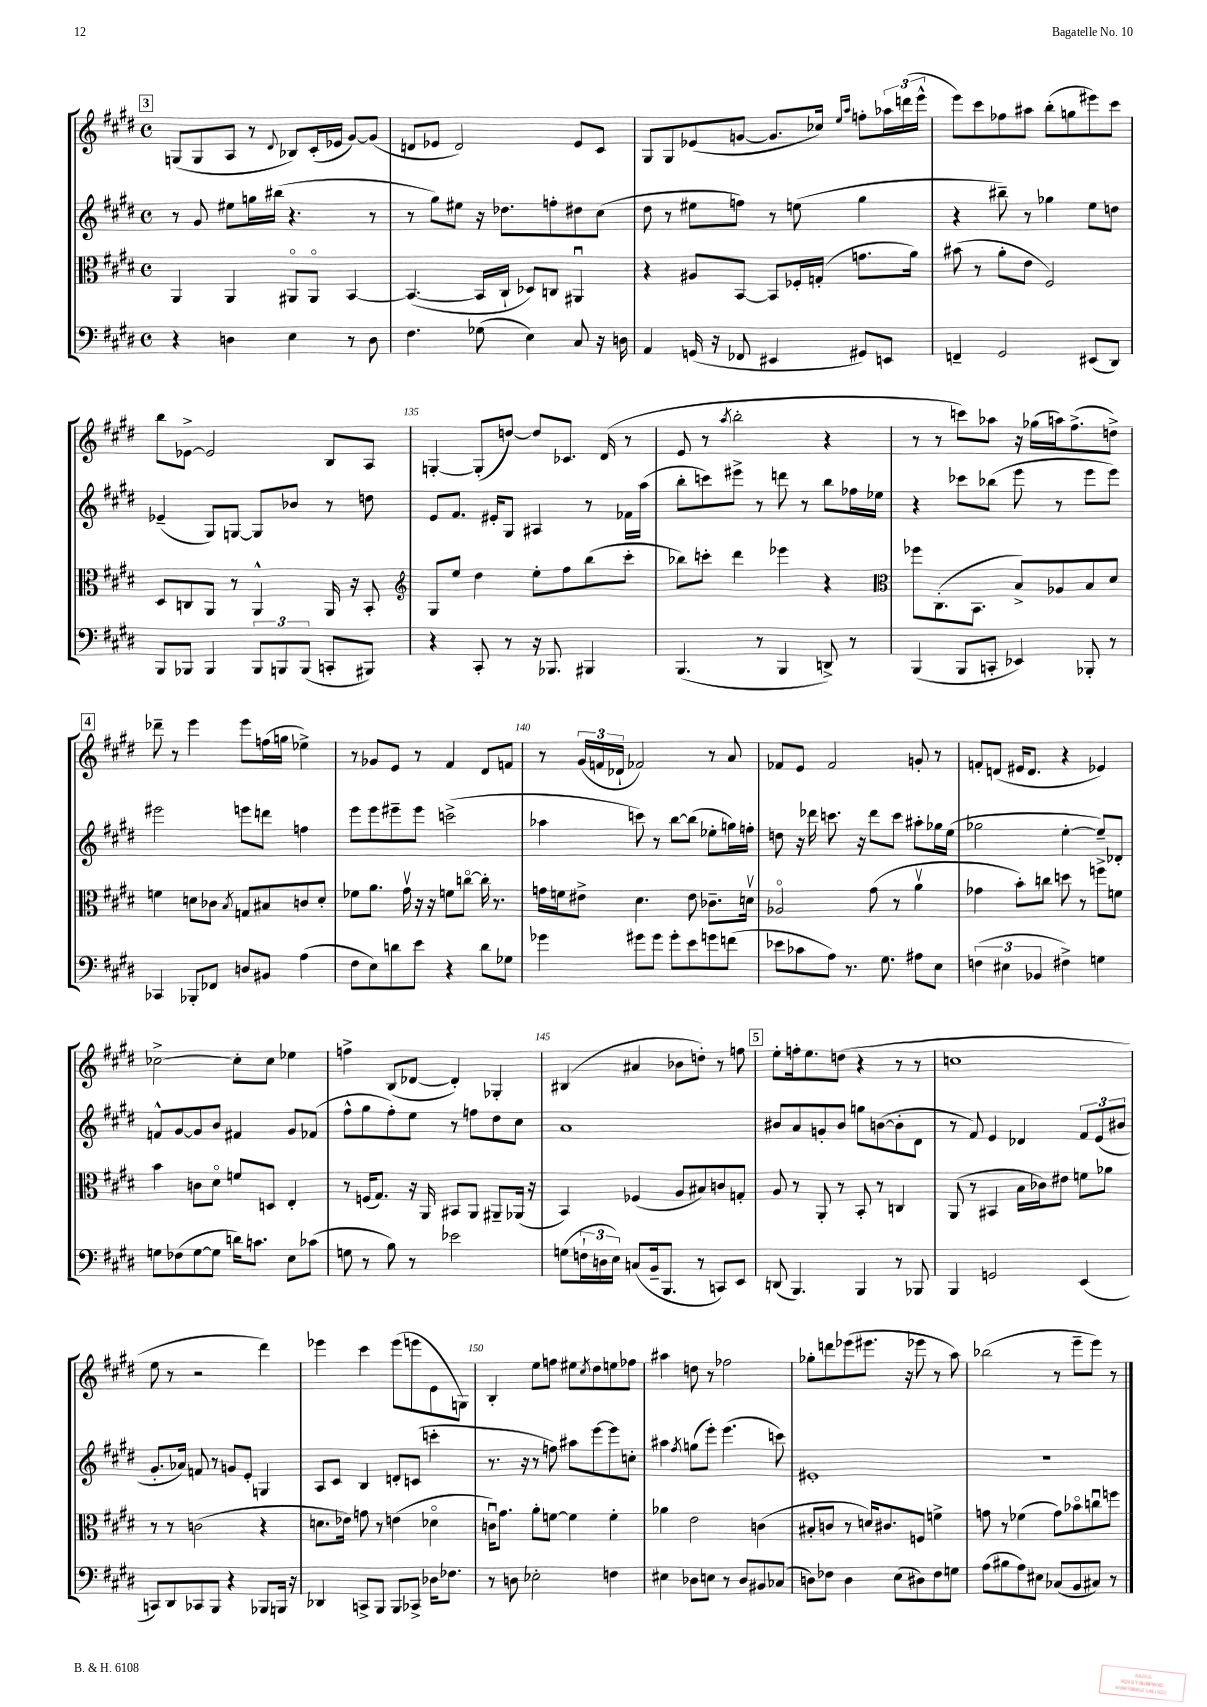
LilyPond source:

<<
\new StaffGroup <<
\new Staff = "s0" {
    \clef treble \key e \major \defaultTimeSignature \time 4/4
    \mark \markup { \box "3" } g8( g8 a8 r8 \appoggiatura { dis'8 } bes8) cis'16-.( ees'16 gis'8~) gis'8( |
    d'8 ees'8 d'2) ees'8 cis'8 |
    gis8 gis8 ees'8( g'8~ g'8. ces''16) \grace { e''16 a''16 } f''8-. \tuplet 3/2 { aes''16 d'''16( e'''16-^ } |
    e'''8) cis'''8 fes''8 ais''8 b''8-.( g''8 eis'''8) cis'''8 |
    b''8 ees'8~-> ees'2 b8 a8 |
    g4~-. g8-.( d''8~) d''8 ces'8. dis'16( r8 |
    e'8 r8 \acciaccatura { a''8 } b''2-. r4 |
    r8 r8 c'''8) aes''8 r16 ges''16( a''16) fis''8.->( d''8->) |
    \mark \markup { \box "4" } des'''8-- r8 e'''4 e'''8 f''16( g''16 ees''4->) |
    r8 ges'8 e'8 r8 fis'4 dis'8 f'8 |
    r8 \tuplet 3/2 { gis'16( f'16 des'16-! } fes'2) r8 a'8 |
    fes'8 e'8 fes'2 g'8-. r8 |
    f'8-. d'8( eis'16 d'8. r4 ees'4) |
    ces''2~-> ces''8-. ces''8 ees''4 |
    f''4-> b8( des'8~ des'4-.) ges4-. |
    bis4( ais'4 bes'8 d''8-.) r8 f''8 |
    \mark \markup { \box "5" } e''8-. f''16-. e''8. d''8( r4 r8 r8 |
    c''1 |
    e''8 r8 r2 dis'''4) |
    ees'''4 cis'''4 ees'''8( e'''8 e'8 g8) |
    b4-. e''8 f''8 eis''8 \acciaccatura { cis''8 } dis''8 e''8 fes''8 |
    ais''4 d''8 r8 fes''2 |
    ges''8-. d'''8 ees'''8( eis'''8. r16 ees'''8 r8 a''8) |
    bes''2( r8 e'''8-- e'''8) r8 \bar "|." |
}
\new Staff = "s1" {
    \clef treble \key e \major \defaultTimeSignature \time 4/4
    \mark \markup { \box "3" } r8 gis'8 eis''8 g''16 bis''16( r4. r8 |
    r8 gis''8) eis''8 r16 des''8. f''8-. dis''8 cis''8( |
    dis''8 r8 eis''8 f''8) r8 e''8( gis''4 |
    r4 bis''8--) r8 ges''4 e''8 d''8 |
    ees'4--( gis8) g8~ g8 bes'8 r8 d''8 |
    e'8 fis'8. eis'16-. gis8 ais4 r8 fes'16 a''16( |
    b''8-. c'''8) eis'''8-> r8 d'''8 r8 b''8 fes''16 ees''16 |
    r4 ces'''8 bes''8( e'''8 r8 e'''8 e'''8) |
    \mark \markup { \box "4" } eis'''2 e'''8 d'''8 f''4 |
    e'''8 e'''8 eis'''8-- eis'''8 c'''2->( |
    aes''4 c'''8) r8 b''8~ b''8( ees''8-. g''16) f''16-. |
    d''8 r16 des'''16 c'''8. r16 des'''8 c'''8 ais''8-. ges''16 e''16( |
    ges''2 e''4~-. e''8--) des'8-. |
    f'8-^ gis'8~ gis'8 b'8 fis'4 gis'8 fes'8( |
    fis''8-^ gis''8 fis''8-.) e''8 r8 f''8 dis''8 cis''8 |
    a'1 |
    \mark \markup { \box "5" } bis'8 a'8 g'8-. bis'8 g''8 b'8~( b'8-. dis'8 |
    r8 fis'8) e'4 des'4 \tuplet 3/2 { fis'8 e'8( bis'8 } |
    gis'8.-. aes'16) f'8 r8 g'8 e'8-. g4 |
    a8 cis'8 b4 d'8-. c'8( c'''4-. |
    r8. r16 r8 f''8) ais''8 e'''8~ e'''8 c''8-. |
    ais''4 \acciaccatura { fis''8 } g''8( e'''8-.) e'''4.( c'''8) |
    eis'1-. |
    R1 \bar "|." |
}
\new Staff = "s2" {
    \clef alto \key e \major \defaultTimeSignature \time 4/4
    \mark \markup { \box "3" } a,4 a,4 ais,8\flageolet ais,8\flageolet b,4~ |
    b,4.~( b,16 cis16-! des8) c8 ais,4\downbow |
    r4 ais8 b,8~ b,8 fes16-. g16-.( g'8. a'16) |
    bis'8( r8 a'8-. e'8 fis2) |
    dis8 c8 a,8 r8 a,4-^ a,16 r16 b,8-. |
    \clef treble gis8 e''8 dis''4 e''8-. fis''8 b''8( cis'''8-. |
    bes''8) c'''8-. dis'''4 ees'''4 r4 |
    \clef alto fes''8 cis8.-.( b,8. b8->) aes8 b8 dis'8 |
    \mark \markup { \box "4" } f'4 d'8 ces'8 \acciaccatura { b8 } g8 bis8 c'8 d'8-. |
    fes'8 a'8. gis'16\upbow r16 r16 f'8 c''8~\flageolet c''16-. r8. |
    g'16 f'16 eis'8-> dis'4. eis'8 ces'8.-- d'16\upbow |
    aes2\flageolet gis'8( r8 a'4\upbow |
    ges'4 b'8-.) c''8 d''8 r8 f''8-> f'8 |
    b'4 c'8 dis'8\flageolet f'8 d8 e4-. |
    r8 f16( gis8.) r16 a,16 bis,8 a,8 ais,8-- aes,16( r16 |
    b,4) fes4( a8 bis8) c'8 g8-. |
    \mark \markup { \box "5" } a8 r8 a,8-. r8 b,8-. r8 c4 |
    a,8( r8 bis,4 b16 ces'16) eis'8 f'8 aes'8 |
    r8 r8 c'2( r4 |
    d'8. ees'16) g'8 r8 e'4( des'4\flageolet |
    c'16\downbow) gis'8. a'8-. f'8~ f'4 f'4-. |
    aes'4 e'2 c'4( |
    bis8-. c'8 r8 d'16) cis'8. f8 f'4-> |
    g'8 r8 fes'4( g'8) bes'8\flageolet c''8\downbow f''8 \bar "|." |
}
\new Staff = "s3" {
    \clef bass \key e \major \defaultTimeSignature \time 4/4
    \mark \markup { \box "3" } r4 d4 e4 r8 d8 |
    fis4. ges8( e4) cis8 r16 d16 |
    a,4 g,16( r16 fes,8 eis,4 gis,8) e,8 |
    f,4-- gis,2 eis,8( dis,8) |
    b,,8 bes,,8 bes,,4 \tuplet 3/2 { bes,,8 b,,8 b,,8( } c,8-. bis,,8) |
    r4 cis,8-. r8 r16 bes,,8. bis,,4 |
    b,,4.( r8 b,,4 d,8->) r8 |
    b,,4( b,,8 c,8-. ees,4) bes,,8-. r8 |
    \mark \markup { \box "4" } ces,4 bes,,8-. fes,8 d8 bis,8 a4( |
    fis8 e8) d'8 e'8 r4 d'8 ges8 |
    ges'4 gis'8 gis'8 gis'8-. e'8 g'8 f'8( |
    ees'8 ces'8 a8) r8. gis8. ais8 e8 |
    \tuplet 3/2 { f4( eis4 bes,4 } fis4->) g4 |
    g8 fes8( g8~ g8 d'16) c'8. e8 ces'8( |
    g8 r8 b8) r8 ees'2 |
    g8( \tuplet 3/2 { f16-! d16 e16) } c8( b,16-- b,,8. r8 c,8) e,8 |
    \mark \markup { \box "5" } d,8( b,,4.) b,,4 r8 bes,,8 |
    b,,4 g,2 e,4( |
    c,8) dis,8 ces,8 b,,8 r4 bes,,8 b,,16 r16 |
    des,4 c,8-> b,,8 b,,8 ces,8-> des16 fes8. |
    r8 d8 ees2-. f4 |
    eis4 des8 e8 r8 des8 bis,8 ces8( |
    d8) fes8 d4 e8( dis8) fes8 g8 |
    a8( bis8 a8) eis8 ces8( b,8 cis8) r8 \bar "|." |
}
>>
>>
\layout { \context { \Score currentBarNumber = #130 \override BarNumber.break-visibility = ##(#f #t #t) barNumberVisibility = #(every-nth-bar-number-visible 5) } }
